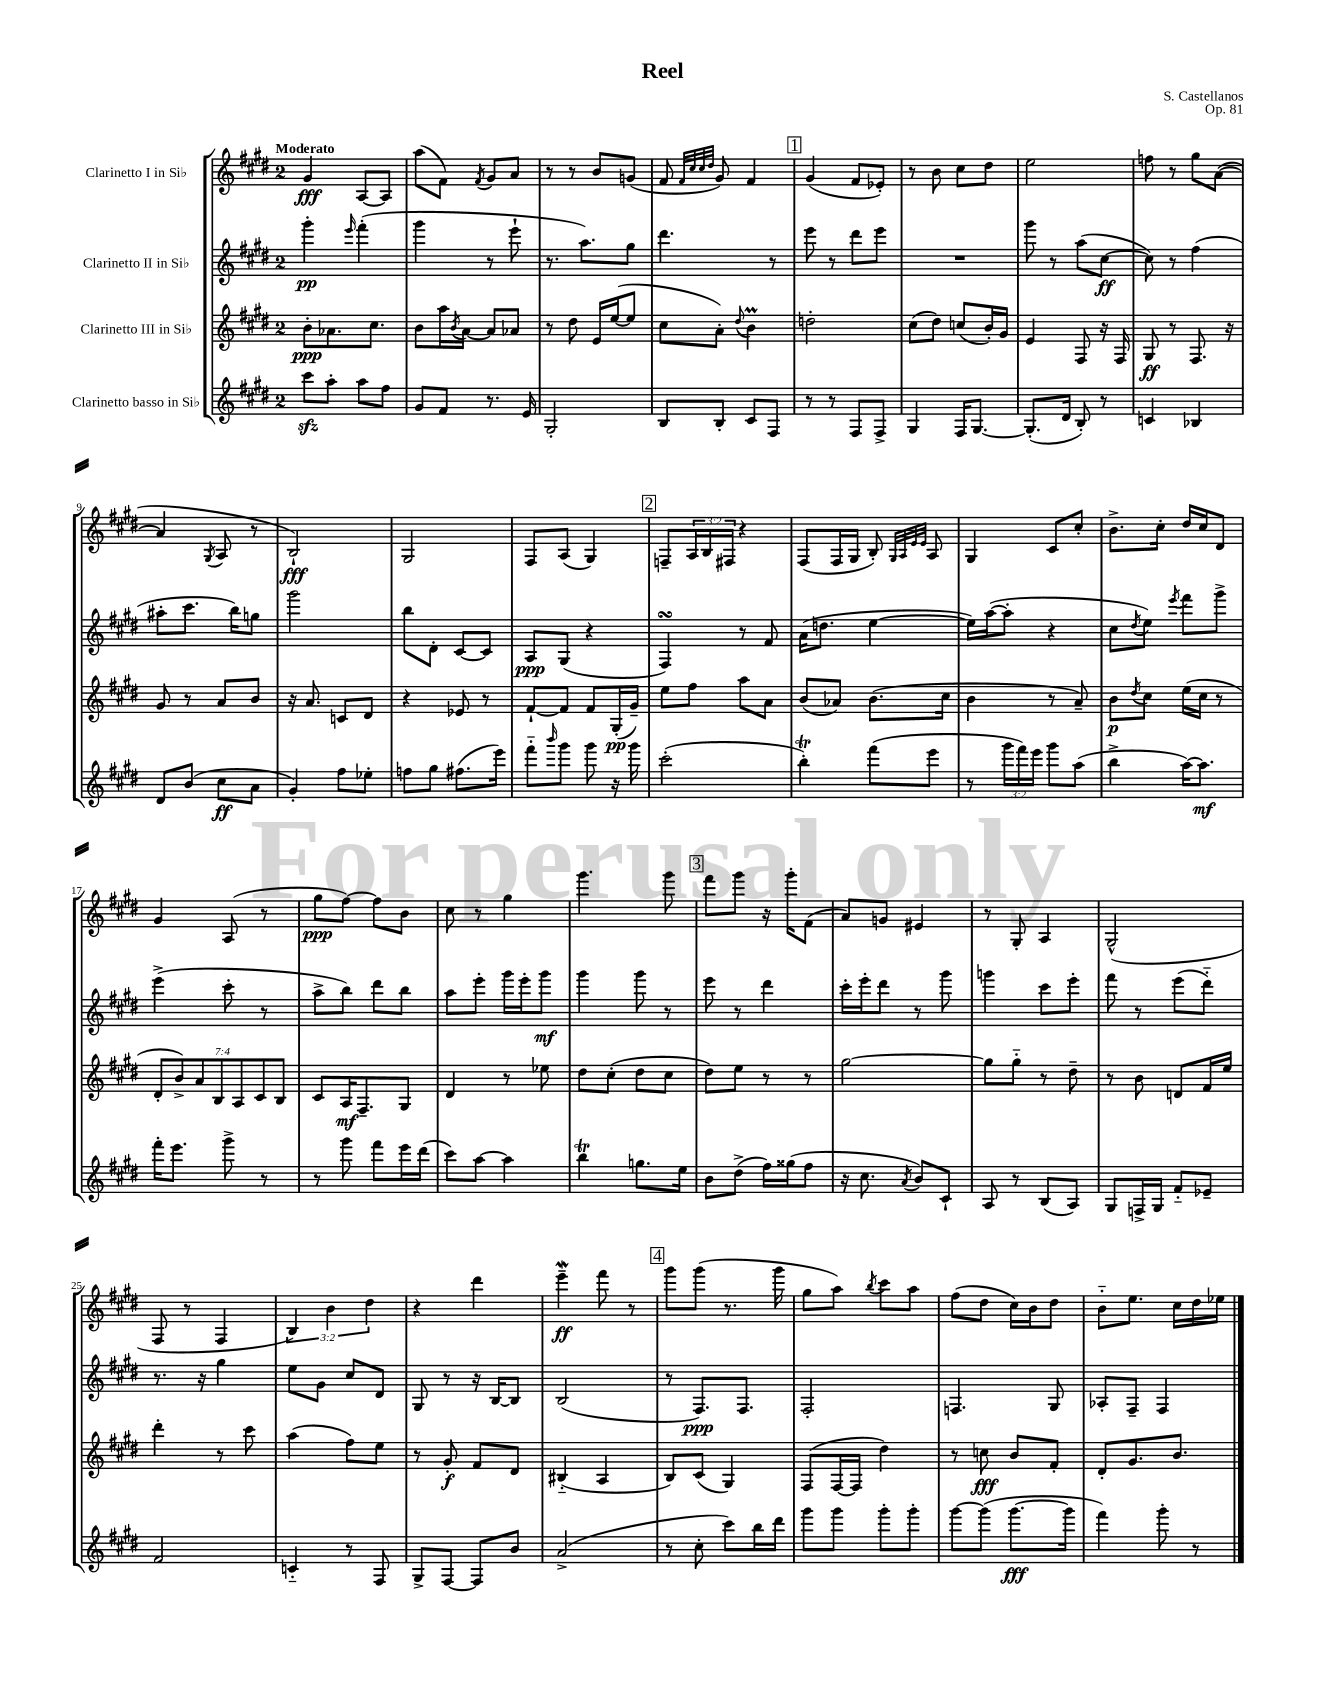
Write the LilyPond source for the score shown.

\header { title = "Reel" composer = "S. Castellanos" opus = "Op. 81" }
<<
\new StaffGroup <<
\new Staff = "s0" \with { instrumentName = "Clarinetto I in Sib" } {
    \clef treble \key e \major \once \override Staff.TimeSignature.style = #'single-digit \time 2/4 \override Staff.TupletNumber.text = #tuplet-number::calc-fraction-text \tempo "Moderato"
    gis'4\fff a8~ a8 |
    a''8( fis'8) \acciaccatura { fis'8 } gis'8 a'8 |
    r8 r8 b'8 g'8( |
    fis'8 \grace { fis'32 cis''32 cis''32 dis''32 } gis'8) fis'4 |
    \mark \markup { \box "1" } gis'4( fis'8 ees'8-.) |
    r8 b'8 cis''8 dis''8 |
    e''2 |
    f''8 r8 gis''8 a'8~( |
    a'4 \acciaccatura { gis8 } a8 r8 |
    b2-!\fff) |
    gis2 |
    fis8 a8( gis4) |
    \mark \markup { \box "2" } f8-- \tuplet 3/2 { a16 b16 fis16 } r4 |
    fis8( fis16 gis16 b8-.) \grace { gis32 a32 e'32 e'32 } a8 |
    gis4 cis'8 cis''8-. |
    b'8.-> cis''16-. dis''16 cis''16 dis'8 |
    gis'4 a8( r8 |
    gis''8\ppp fis''8~) fis''8 b'8 |
    cis''8 r8 gis''4 |
    gis'''4. gis'''8 |
    \mark \markup { \box "3" } fis'''8 gis'''8 r16 gis'''16-. fis'8( |
    a'8) g'8 eis'4 |
    r8 gis8-. a4 |
    gis2-^( |
    fis8 r8 fis4 |
    \tuplet 3/2 { b4) b'4 dis''4 } |
    r4 dis'''4 |
    e'''4--\mordent\ff fis'''8 r8 |
    \mark \markup { \box "4" } gis'''8 gis'''8( r8. gis'''16 |
    gis''8 a''8) \acciaccatura { b''8 } cis'''8 a''8 |
    fis''8( dis''8 cis''16) b'16 dis''8 |
    b'8-_ e''8. cis''16 dis''16 ees''16 \bar "|." |
}
\new Staff = "s1" \with { instrumentName = "Clarinetto II in Sib" } {
    \clef treble \key e \major \once \override Staff.TimeSignature.style = #'single-digit \time 2/4
    gis'''4-.\pp \grace { e'''16 } fis'''4-.( |
    gis'''4 r8 e'''8-! |
    r8. a''8.) gis''8 |
    dis'''4. r8 |
    \mark \markup { \box "1" } e'''8 r8 dis'''8 e'''8 |
    R2 |
    gis'''8 r8 a''8( cis''8~\ff |
    cis''8) r8 fis''4( |
    ais''8-. cis'''8. b''16) g''8 |
    gis'''2 |
    b''8 dis'8-. cis'8~ cis'8 |
    a8\ppp gis8( r4 |
    \mark \markup { \box "2" } fis4\turn) r8 fis'8 |
    a'16( d''8. e''4~ |
    e''16) a''16~( a''8-. r4 |
    cis''8 \acciaccatura { dis''8 } e''8) \acciaccatura { e'''8 } fis'''8 gis'''8-> |
    e'''4->( cis'''8-. r8 |
    a''8-> b''8) dis'''8 b''8 |
    a''8 e'''8-. gis'''16 e'''16-. gis'''8\mf |
    gis'''4 gis'''8 r8 |
    \mark \markup { \box "3" } e'''8 r8 dis'''4 |
    cis'''16-. e'''16-. dis'''8 r8 gis'''8 |
    g'''4 cis'''8 e'''8-. |
    fis'''8 r8 e'''8( dis'''8-_) |
    r8. r16 gis''4 |
    e''8 gis'8 cis''8 dis'8 |
    gis8 r8 r16 b16~ b8 |
    b2( |
    \mark \markup { \box "4" } r8 fis8.\ppp) fis8. |
    fis2-. |
    f4. gis8 |
    aes8-. fis8-- fis4 \bar "|." |
}
\new Staff = "s2" \with { instrumentName = "Clarinetto III in Sib" } {
    \clef treble \key e \major \once \override Staff.TimeSignature.style = #'single-digit \time 2/4 \override Staff.TupletNumber.text = #tuplet-number::calc-fraction-text
    b'8-.\ppp aes'8. cis''8. |
    b'8 a''16 \acciaccatura { b'8 } a'16~ a'8 aes'8 |
    r8 dis''8 e'16 e''16~( e''8 |
    cis''8 a'8-.) \appoggiatura { dis''8 } b'4\prall |
    \mark \markup { \box "1" } d''2-. |
    cis''8( dis''8) c''8( b'16-.) gis'16 |
    e'4 fis8 r16 fis16 |
    gis8\ff r8 fis8. r16 |
    gis'8 r8 a'8 b'8 |
    r16 a'8. c'8 dis'8 |
    r4 ees'8 r8 |
    fis'8~-! fis'8 fis'8 gis16-.\pp( gis'16--) |
    \mark \markup { \box "2" } e''8 fis''8 a''8 a'8 |
    b'8( aes'8) b'8.( cis''16 |
    b'4 r8 a'8--) |
    b'8\p \acciaccatura { dis''8 } cis''8 e''16( cis''16 r8 |
    \tuplet 7/4 { dis'8-. b'8->) a'8 b8 a8 cis'8 b8 } |
    cis'8 a16\mf fis8.-- gis8 |
    dis'4 r8 ees''8 |
    dis''8 cis''8-.( dis''8 cis''8 |
    \mark \markup { \box "3" } dis''8) e''8 r8 r8 |
    gis''2~ |
    gis''8 gis''8-_ r8 dis''8-- |
    r8 b'8 d'8 fis'16 e''16 |
    dis'''4-. r8 cis'''8 |
    a''4( fis''8) e''8 |
    r8 gis'8-.\f fis'8 dis'8 |
    bis4-_( a4 |
    \mark \markup { \box "4" } b8) cis'8( gis4) |
    fis8( fis16~ fis16 dis''4) |
    r8 c''8\fff b'8 fis'8-. |
    dis'8-. gis'8. b'8. \bar "|." |
}
\new Staff = "s3" \with { instrumentName = "Clarinetto basso in Sib" } {
    \clef treble \key e \major \once \override Staff.TimeSignature.style = #'single-digit \time 2/4 \override Staff.TupletNumber.text = #tuplet-number::calc-fraction-text
    cis'''8\sfz a''8-. a''8 fis''8 |
    gis'8 fis'8 r8. e'16 |
    gis2-. |
    b8 b8-. cis'8 fis8 |
    \mark \markup { \box "1" } r8 r8 fis8 fis8-> |
    gis4 fis16 gis8.~ |
    gis8.-.( dis'16 b8-.) r8 |
    c'4 bes4 |
    dis'8 b'8( cis''8\ff a'8 |
    gis'4-.) fis''8 ees''8-. |
    f''8 gis''8 fis''8.( e'''16) |
    fis'''8-_ \grace { b'''16 } gis'''8 gis'''8 r16 gis'''16 |
    \mark \markup { \box "2" } cis'''2-.( |
    b''4-.\trill) fis'''8( e'''8 |
    r8 \tuplet 3/2 { gis'''16 fis'''16) e'''16 } gis'''8 a''8( |
    b''4-> a''16~) a''8.\mf |
    fis'''16-. e'''8. gis'''8-> r8 |
    r8 gis'''8 fis'''8 e'''16 dis'''16( |
    cis'''8) a''8~ a''4 |
    b''4\trill g''8. e''16 |
    \mark \markup { \box "3" } b'8 dis''8->( fis''16) gisis''16( fis''8 |
    r16 cis''8. \acciaccatura { a'8 } b'8) cis'8-! |
    a8 r8 b8( a8) |
    gis8 f16-> gis16 fis'8-_ ees'8-- |
    fis'2 |
    c'4-_ r8 fis8 |
    gis8-> fis8~ fis8 b'8 |
    a'2->( |
    \mark \markup { \box "4" } r8 cis''8-. cis'''8) b''16 dis'''16 |
    gis'''8 gis'''8 gis'''8-. gis'''8-. |
    gis'''8~ gis'''8( gis'''8.~\fff gis'''16 |
    fis'''4) gis'''8-. r8 \bar "|." |
}
>>
>>
